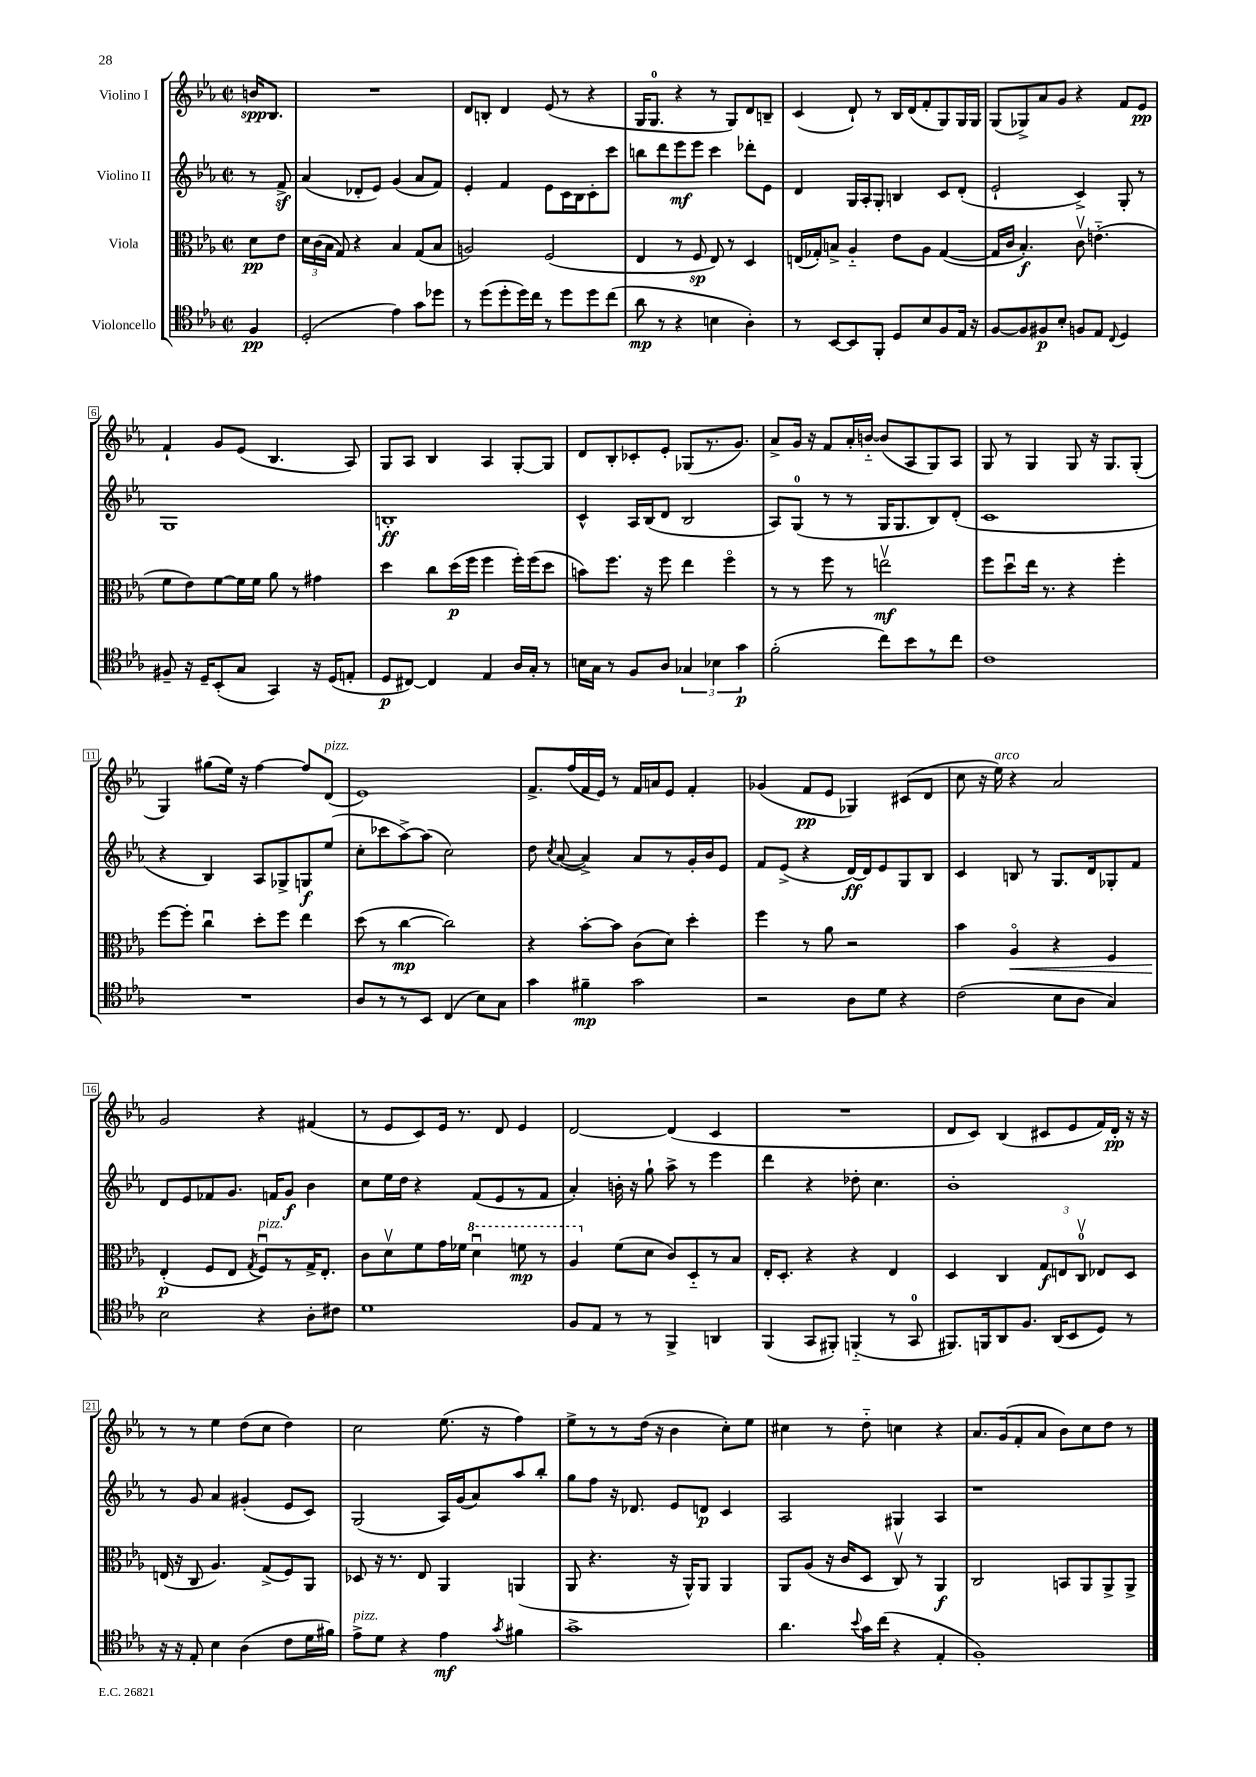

**kern	**dynam	**kern	**dynam	**kern	**dynam	**kern	**dynam
*part4	*part4	*part3	*part3	*part2	*part2	*part1	*part1
*staff4	*staff4	*staff3	*staff3	*staff2	*staff2	*staff1	*staff1
*I"Violoncello	*	*I"Viola	*	*I"Violino II	*	*I"Violino I	*
*clefC4	*	*clefC3	*	*clefG2	*	*clefG2	*
*k[b-e-a-]	*	*k[b-e-a-]	*	*k[b-e-a-]	*	*k[b-e-a-]	*
*M2/2	*	*M2/2	*	*M2/2	*	*M2/2	*
*met(c|)	*	*met(c|)	*	*met(c|)	*	*met(c|)	*
=	=	=	=	=	=	=	=
4F/	pp	8d\L	pp	8r	.	16bn/KL	spp
.	.	.	.	.	.	8.B-/J	.
.	.	8e-\J	.	8fz^/	.	.	.
=1	=1	=1	=1	=1	=1	=1	=1
(2D'/	.	24d\LL	.	(4a-/	.	1r	.
.	.	(24c\	.	.	.	.	.
.	.	24B-\JJ	.	.	.	.	.
.	.	8G/)	.	.	.	.	.
.	.	4r	.	8d-X'/L	.	.	.
.	.	.	.	8e-/J)	.	.	.
4e-\)	.	4B-/	.	(4g/	.	.	.
8g\L	.	(8G/L	.	8a-/L	.	.	.
8dd-X\J	.	8B-/J	.	8f/J)	.	.	.
=2	=2	=2	=2	=2	=2	=2	=2
8r	.	2An/)	.	4e-'/	.	8d/L	.
(8dd\L	.	.	.	.	.	8Bn'/J	.
8dd'\	.	.	.	4f/	.	4d/	.
16dd\L)	.	.	.	.	.	.	.
16cc\JJ	.	.	.	.	.	.	.
8r	.	(2F/	.	8e-\L	.	(8e-/	.
8dd\L	.	.	.	16c\L	.	8r	.
.	.	.	.	16B-\J	.	.	.
8dd\	.	.	.	8c'\	.	4r	.
(8cc\J	.	.	.	8ccc\J	.	.	.
=3	=3	=3	=3	=3	=3	=3	=3
8a-\	mp	4E-/	.	8bbn\L	.	16G/KL	.
.	.	.	.	.	.	8.G/J	.
8r	.	.	.	8ddd\	.	.	.
4r	.	8r	.	8eee-\	mf	4r	.
.	.	8F/	sp	8eee-\J	.	.	.
4Bn\	.	8E-/)	.	4ccc\	.	8r	.
.	.	8r	.	.	.	8G/L)	.
4A-'\)	.	4D/	.	8ddd-X'\L	.	8d/	.
.	.	.	.	8e-\J	.	8Bn~/J	.
=4	=4	=4	=4	=4	=4	=4	=4
8r	.	(16En/LL	.	4d/	.	(4c/	.
.	.	16G-X'/J)	.	.	.	.	.
[8BB-/L	.	8Bn^/J	.	.	.	.	.
8BB-/]	.	4A-/	.	16G/LL	.	8d`/)	.
.	.	.	.	16A-'/J	.	.	.
8FF'/J	.	.	.	8G'/J	.	8r	.
8D/L	.	8e-\L	.	4Bn/	.	16B-/LL	.
.	.	.	.	.	.	(16d/J	.
8B-/	.	8A-\J	.	.	.	8f'/	.
8F/	.	([4G-/	.	8c/L	.	8G/)	.
16E-/Jk	.	.	.	(8d'/J	.	16G/L	.
16r	.	.	.	.	.	16G/JJ	.
=5	=5	=5	=5	=5	=5	=5	=5
[8F/L	.	16G-/LL]	.	2e-`/	.	(8G/L	.
.	.	16c/JJ	.	.	.	.	.
8F/]	.	4.B-'/)	f	.	.	8G-X^/)	.
8F#X/	p	.	.	.	.	8a-/	.
8B-'/J	.	.	.	.	.	8g/J	.
8Fn/L	.	8cv\	.	4c^/)	.	4r	.
8E-/J	.	(4.en\	.	.	.	.	.
8qqC/	.	.	.	.	.	.	.
4D/	.	.	.	8G'/	.	8f/L	.
.	.	.	.	8r	.	8e-/J	pp
!!LO:LB:g=z
=6	=6	=6	=6	=6	=6	=6	=6
8F#X~/	.	8f\L	.	1G	.	4f`/	.
16r	.	8e-\)	.	.	.	.	.
16D~/KL	.	.	.	.	.	.	.
(8BB-'/	.	[8f\	.	.	.	8g/L	.
8G/J	.	16f\L]	.	.	.	(8e-/J	.
.	.	16f\JJ	.	.	.	.	.
4GG/)	.	8a-\	.	.	.	4.B-/	.
.	.	8r	.	.	.	.	.
16r	.	4g#X\	.	.	.	.	.
(16D/KL	.	.	.	.	.	.	.
8En'/J	.	.	.	.	.	8A-/)	.
=7	=7	=7	=7	=7	=7	=7	=7
8D/L	p	4dd\	.	1Bn'	ff	8G/L	.
[8C#X/J)	.	.	.	.	.	8A-/J	.
4C#/]	.	8cc\L	.	.	.	4B-/	.
.	.	(16dd\L	p	.	.	.	.
.	.	16ff\JJ	.	.	.	.	.
4E-/	.	4ff\	.	.	.	4A-/	.
16A-/LL	.	16ff'\LL)	.	.	.	[8G'/L	.
16G'/JJ	.	(16ff\J	.	.	.	.	.
8r	.	8dd\J	.	.	.	8G/J]	.
=8	=8	=8	=8	=8	=8	=8	=8
16Bn\LL	.	8bn\L)	.	4c^^/	.	8d/L	.
16G\JJ	.	.	.	.	.	.	.
8r	.	8.ff\J	.	.	.	8B-'/	.
8F/L	.	.	.	16A-/LL	.	8c-X'/	.
.	.	16r	.	(16B-/J	.	.	.
8A-/J	.	8ff\	.	8d/J	.	8e-'/J	.
6G-X/	.	4ee-\	.	2B-/	.	(8G-X/L	.
.	.	.	.	.	.	8.r	.
6B-X\	.	.	.	.	.	.	.
.	.	4ff\	.	.	.	.	.
.	.	.	.	.	.	8.g/J)	.
6g\	p	.	.	.	.	.	.
=9	=9	=9	=9	=9	=9	=9	=9
(2f'\	.	8r	.	8A-/L)	.	8a-^/L	.
.	.	8r	.	(8G/J	.	16g/Jk	.
.	.	.	.	.	.	16r	.
.	.	8ff\	.	8r	.	8f/L	.
.	.	8r	.	8r	.	16a-'/L	.
.	.	.	.	.	.	[16bn/JJ	.
8cc\L)	.	2eenv\	mf	16G/KL	.	(8b/L]	.
.	.	.	.	8.G/	.	.	.
8b-\	.	.	.	.	.	8A-/	.
8r	.	.	.	8B-/)	.	8G/)	.
8cc\J	.	.	.	(8d'/J	.	8A-/J	.
=10	=10	=10	=10	=10	=10	=10	=10
1c	.	8ff\L	.	1c	.	8G/	.
.	.	8ddu\	.	.	.	8r	.
.	.	16ee-\Jk	.	.	.	4G/	.
.	.	8.r	.	.	.	.	.
.	.	4r	.	.	.	8G/	.
.	.	.	.	.	.	16r	.
.	.	.	.	.	.	8.G/L	.
.	.	4ff'\	.	.	.	.	.
.	.	.	.	.	.	(8G'/J	.
!!LO:LB:g=z
=11	=11	=11	=11	=11	=11	=11	=11
1r	.	[8ff\L	.	4r	.	4G/)	.
.	.	8ff'\J]	.	.	.	.	.
.	.	4ccu\	.	4B-/)	.	(8gg#X\L	.
.	.	.	.	.	.	16ee-\Jk)	.
.	.	.	.	.	.	16r	.
.	.	8dd'\L	.	8A-/L	.	[4ff\	.
.	.	8ff\J	.	8G-X^/	.	.	.
.	.	4ee-\	.	8Gn/	f	8ff/L]	.
!	!	!	!	!	!	!LO:TX:a:i:t=pizz.	!
.	.	.	.	(8ee-/J	.	(8d/J	.
=12	=12	=12	=12	=12	=12	=12	=12
8A-/L	.	(8dd\	.	8cc'\L	.	1e-)	.
8r	.	8r	.	8ccc-X\	.	.	.
8r	.	[4cc\	mp	[8aa-^\)	.	.	.
8BB-/J	.	.	.	(8aa-\J]	.	.	.
(4C/	.	2cc\])	.	2cc\)	.	.	.
8B-\L)	.	.	.	.	.	.	.
8G\J	.	.	.	.	.	.	.
=13	=13	=13	=13	=13	=13	=13	=13
4g\	.	4r	.	8dd\	.	8.f^/L	.
.	.	.	.	8qcc/	.	.	.
.	.	.	.	([8a-/	.	.	.
.	.	.	.	.	.	(16ff/L	.
4f#X~\	mp	[8b-'\L	.	4a-^/])	.	16f/	.
.	.	.	.	.	.	16e-/JJ)	.
.	.	8b-\J]	.	.	.	8r	.
2g\	.	(8c\L	.	8a-/L	.	16f/LL	.
.	.	.	.	.	.	16an/J	.
.	.	8d\J)	.	8r	.	8e-/J	.
.	.	4dd'\	.	16g'/L	.	4f'/	.
.	.	.	.	16b-/J	.	.	.
.	.	.	.	8e-/J	.	.	.
=14	=14	=14	=14	=14	=14	=14	=14
2r	.	4ff\	.	8f/L	.	(4g-X/	.
.	.	.	.	(8e-^/J	.	.	.
.	.	8r	.	4r	.	8f/L	pp
.	.	8a-\	.	.	.	8e-/J	.
8A-\L	.	2r	.	[16d/LL)	ff	4G-X/)	.
.	.	.	.	16d/J]	.	.	.
8d\J	.	.	.	8e-/	.	.	.
4r	.	.	.	8G/	.	(8c#X/L	.
.	.	.	.	8B-/J	.	8d/J	.
=15	=15	=15	=15	=15	=15	=15	=15
(2c\	.	4b-\	.	4c/	.	8cc\	.
.	.	.	.	.	.	16r	.
!	!	!	!	!	!	!LO:TX:a:i:t=arco	!
.	.	.	.	.	.	16ee-\)	.
!	!	!	!LO:HP:b	!	!	!	!
.	.	4A-/	<	8Bn/	.	4r	.
.	.	.	.	8r	.	.	.
8B-\L	.	4r	.	8.G/L	.	2a-/	.
8A-\J	.	.	.	.	.	.	.
.	.	.	.	16d/k	.	.	.
4G/)	.	4F/	.	8G-X'/	.	.	.
.	.	.	.	8f/J	.	.	.
!!LO:LB:g=z
=16	=16	=16	=16	=16	=16	=16	=16
2B-\	.	(4E-'/	p	8d/L	.	2g/	.
.	.	.	.	8e-/	.	.	.
.	.	8F/L	[	8f-X/	.	.	.
.	.	8E-/J	.	8.g/J	.	.	.
.	.	8qG/	.	.	.	.	.
!	!	!LO:TX:a:i:t=pizz.	!	!	!	!	!
4r	.	8Fu/L)	.	.	.	4r	.
.	.	.	.	16fn/KL	.	.	.
.	.	8r	.	8g/J	f	.	.
8A-'\L	.	16G^/K	.	4b-\	.	(4f#X/	.
.	.	8.E-'/J	.	.	.	.	.
8c#X\J	.	.	.	.	.	.	.
=17	=17	=17	=17	=17	=17	=17	=17
1d	.	8c\L	.	8cc\L	.	8r	.
.	.	8dv\	.	16ee-\L	.	8e-/L	.
.	.	.	.	16dd\JJ	.	.	.
.	.	8f\	.	4r	.	8c/)	.
.	.	16g\L	.	.	.	16e-/Jk	.
.	.	16f-X\JJ	.	.	.	8.r	.
*	*	*8va	*	*	*	*	*
.	.	4ddu\	.	(8f/L	.	.	.
.	.	.	.	8e-/	.	8d/	.
.	.	8ffn\	mp	8r	.	4e-/	.
.	.	8r	.	8f/J	.	.	.
=18	=18	=18	=18	=18	=18	=18	=18
8F/L	.	4a-/	.	4a-'/)	.	[2d/	.
8E-/J	.	.	.	.	.	.	.
*	*	*X8va	*	*	*	*	*
8r	.	(8f\L	.	16bn'\	.	.	.
.	.	.	.	16r	.	.	.
8r	.	8d\J	.	8gg`\	.	.	.
4FF^/	.	8c/L)	.	8aa-^\	.	(4d/]	.
.	.	8D/	.	8r	.	.	.
4AAn/	.	8r	.	4eee-\	.	4c/	.
.	.	8B-/J	.	.	.	.	.
=19	=19	=19	=19	=19	=19	=19	=19
(4FF/	.	16E-'/KL	.	4ddd\	.	1r	.
.	.	8.D'/J	.	.	.	.	.
8GG/L	.	4r	.	4r	.	.	.
8FF#X'/J)	.	.	.	.	.	.	.
(4FFn/	.	4r	.	8dd-X'\	.	.	.
.	.	.	.	4.cc\	.	.	.
8r	.	4E-/	.	.	.	.	.
8GG/	.	.	.	.	.	.	.
=20	=20	=20	=20	=20	=20	=20	=20
8.FF#X/L)	.	4D/	.	1b-'	.	8d/L	.
.	.	.	.	.	.	8c/J)	.
16FFn/k	.	.	.	.	.	.	.
8AA-/	.	4C/	.	.	.	(4B-/	.
8.F/J	.	.	.	.	.	.	.
.	.	12G/L	f	.	.	8c#X/L	.
(16AA-/KL	.	.	.	.	.	.	.
.	.	12En/	.	.	.	.	.
8BB-/	.	.	.	.	.	8e-/	.
.	.	12Cv/J	.	.	.	.	.
8D/J)	.	8E-X/L	.	.	.	16f/L)	.
.	.	.	.	.	.	16d'/JJ	pp
8r	.	8D/J	.	.	.	16r	.
.	.	.	.	.	.	16r	.
!!LO:LB:g=z
=21	=21	=21	=21	=21	=21	=21	=21
16r	.	(16En/	.	8r	.	8r	.
16r	.	16r	.	.	.	.	.
8E-'/	.	8C/	.	8g/	.	8r	.
4B-\	.	4.A-/)	.	4a-/	.	4ee-\	.
(4A-\	.	.	.	(4g#X'/	.	(8dd\L	.
.	.	(8G^/L	.	.	.	8cc\J	.
8c\L	.	8F/)	.	8e-/L	.	4dd\)	.
16d\L	.	8AA-/J	.	8c/J)	.	.	.
16f#X\JJ)	.	.	.	.	.	.	.
=22	=22	=22	=22	=22	=22	=22	=22
!LO:TX:a:i:t=pizz.	!	!	!	!	!	!	!
8e-^\L	.	8D-X/	.	(2G/	.	2cc\	.
8d\J	.	16r	.	.	.	.	.
.	.	8.r	.	.	.	.	.
4r	.	.	.	.	.	.	.
.	.	8E-/	.	.	.	.	.
4e-\	mf	4AA-/	.	16A-/LL)	.	(8.ee-\	.
.	.	.	.	(16g/J	.	.	.
.	.	.	.	8a-/)	.	.	.
.	.	.	.	.	.	16r	.
8qg/	.	.	.	.	.	.	.
4f#X\	.	(4AAn/	.	8aa-/	.	4ff\)	.
.	.	.	.	8bb-'/J	.	.	.
=23	=23	=23	=23	=23	=23	=23	=23
1g^	.	8AA-/	.	8gg\L	.	8ee-^\L	.
.	.	4.r	.	8ff\J	.	8r	.
.	.	.	.	16r	.	8r	.
.	.	.	.	8.d-X/	.	.	.
.	.	.	.	.	.	(16dd\Jk	.
.	.	.	.	.	.	16r	.
.	.	16r	.	8e-/L	.	4b-\	.
.	.	16AA-^^/KL)	.	.	.	.	.
.	.	8AA-/J	.	8dn/J	p	.	.
.	.	4AA-/	.	4c/	.	8cc'\L)	.
.	.	.	.	.	.	8ee-\J	.
=24	=24	=24	=24	=24	=24	=24	=24
4.a-\	.	8AA-/L	.	2A-/	.	4cc#X\	.
.	.	(8A-/J	.	.	.	.	.
.	.	16r	.	.	.	8r	.
.	.	16c/KL	.	.	.	.	.
8qqb-/	.	.	.	.	.	.	.
16g\LL	.	8D/J	.	.	.	8dd\	.
(16cc\JJ	.	.	.	.	.	.	.
4r	.	8Cv/)	.	4G#X/	.	4ccn\	.
.	.	8r	.	.	.	.	.
4E-'/	.	4AA-/	f	4A-/	.	4r	.
=25	=25	=25	=25	=25	=25	=25	=25
1F')	.	2C/	.	1r	.	8.a-/L	.
.	.	.	.	.	.	(16g/k	.
.	.	.	.	.	.	8f'/	.
.	.	.	.	.	.	8a-/J	.
.	.	8BBn/L	.	.	.	8b-\L)	.
.	.	8AA-/	.	.	.	8cc\	.
.	.	8AA-^/	.	.	.	8dd\J	.
.	.	8AA-^/J	.	.	.	8r	.
==	==	==	==	==	==	==	==
*-	*-	*-	*-	*-	*-	*-	*-
